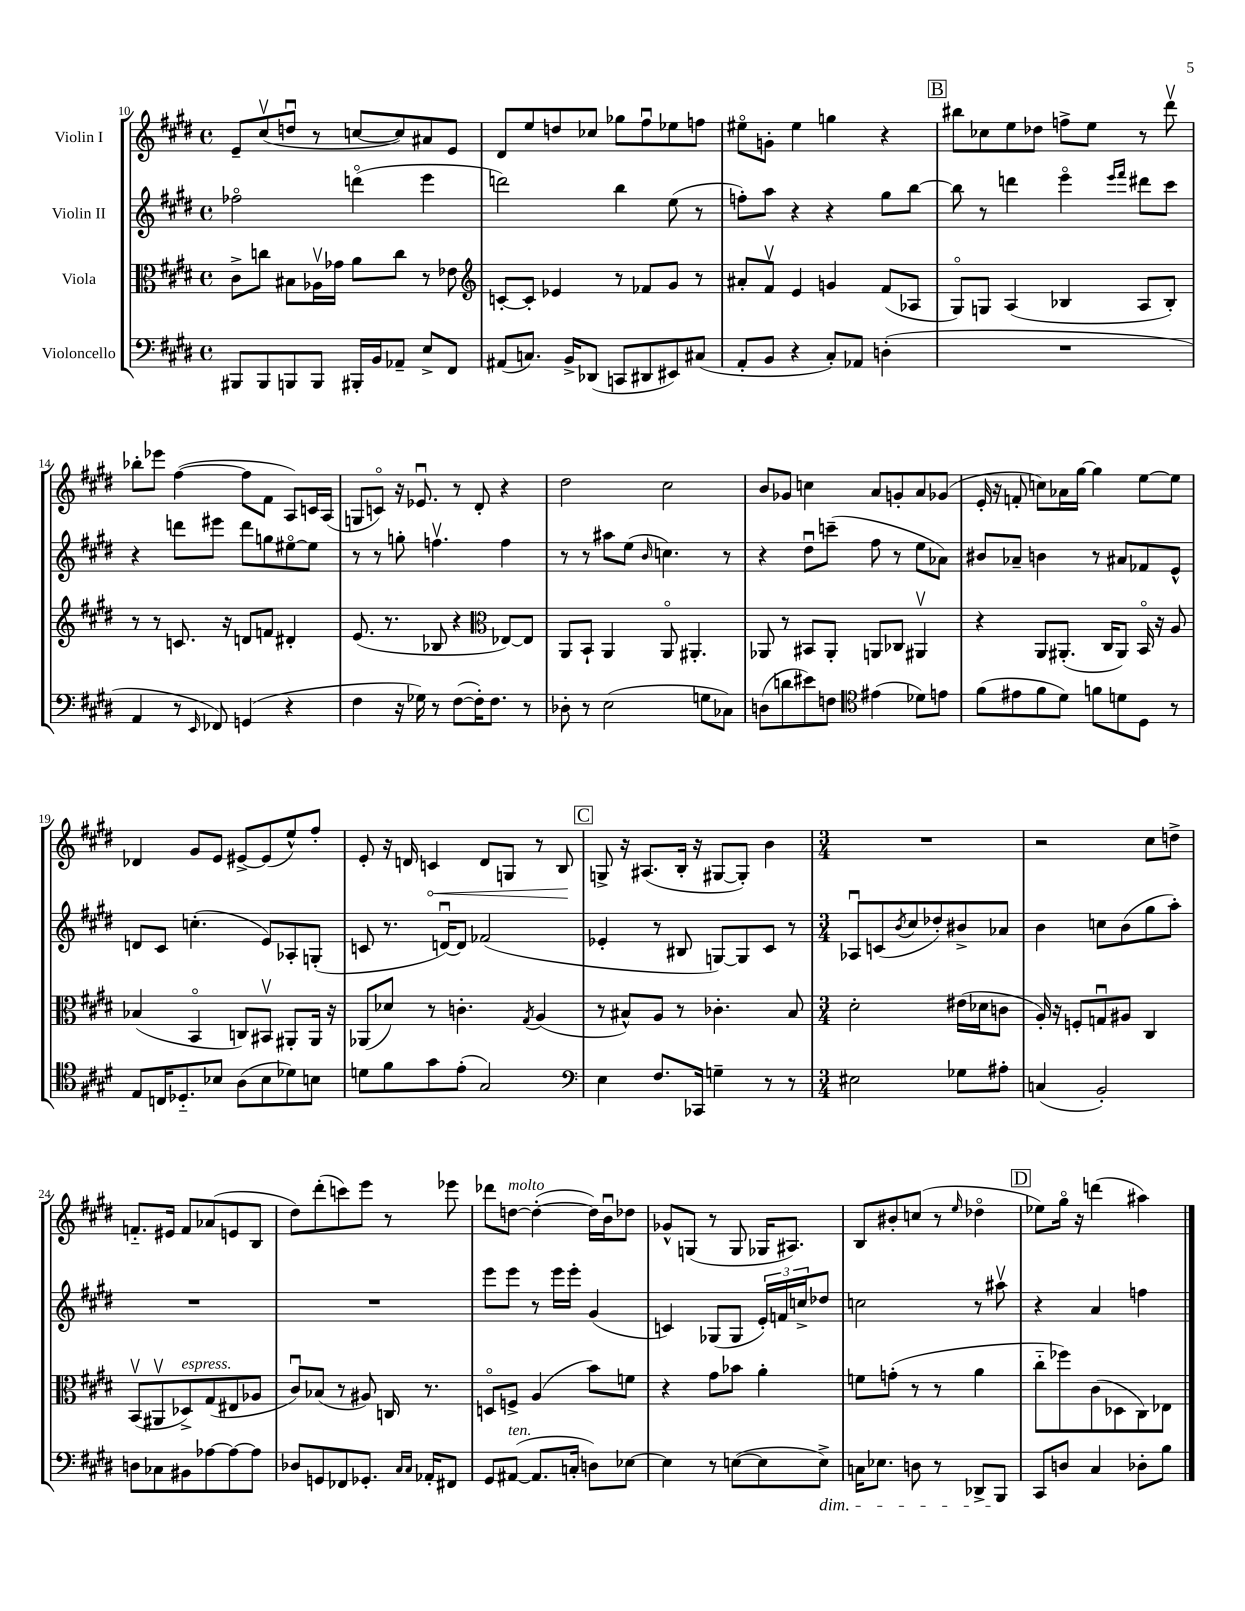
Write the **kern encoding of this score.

**kern	**kern	**kern	**kern
*staff4	*staff3	*staff2	*staff1
*clefF4	*clefC3	*clefG2	*clefG2
*k[f#c#g#d#]	*k[f#c#g#d#]	*k[f#c#g#d#]	*k[f#c#g#d#]
*M4/4	*M4/4	*M4/4	*M4/4
*met(c)	*met(c)	*met(c)	*met(c)
8BBB#/L	8c#^\L	2ff-o\	8e~/L
8BBB#/	8cc\J	.	(8cc#v/
8BBB/	8B#\L	.	8ddu/J
8BBB/J	16A-v\L	.	8r
.	16g-\JJ	.	.
16BBB#'/LL	8a\L	(4dddo\	[8cc/L
16BB/J	.	.	.
8AA-~/J	8cc\J	.	8cc/])
8E^/L	8r	4eee\	8a#/
8FF#/J	8e-\	.	8e/J
=	=	=	=
*	*clefG2	*	*
(8AA#/L	[8c'/L	2ddd\)	8d#/L
8.C/J)	8c'/]J	.	8ee/
.	4e-/	.	8dd/
16BB^/LK	.	.	.
(8DD-/J	.	.	8cc-/J
8CC/L	8r	4bb\	8gg-\L
8DD#/	8f-/L	.	8ff#u\
8EE#/)	8g#/J	(8ee\	8ee-\
(8C#/J	8r	8r	8ff\J
=	=	=	=
8AA'/L	8a#'/L	8ff'\L)	8ee#o\L
8BB/J	8f#v/J	8aa\J	8g'\J
4r	4e/	4r	4ee#\
8C#'/L)	4g/	4r	4gg\
8AA-/J	.	.	.
(4D'\	(8f#/L	8gg#\L	4r
.	8A-/J	[8bb\J	.
=	=	=	=
1r	8G#o/L)	8bb\]	8bb#\L
.	8G/J	8r	8cc-\
.	(4A/	4ddd\	8ee\
.	.	.	8dd-\J
.	4B-/	4eeeo\	8ff^\L
.	.	.	8ee\J
.	.	16qqeee/LL	.
.	.	16qqfff#/JJ	.
.	8A/L	8ddd#\L	8r
.	8B-'/J)	8ccc#\J	8ddd#v\
=	=	=	=
4AA/	8r	4r	8bb-'\L
.	8r	.	8eee-\J
8r	8.c/	8ddd\L	([4ff#\
16qqEE/	.	.	.
8FF-/)	.	8eee#\J	.
.	16r	.	.
(4GG/	8d/L	8ddd\L	8ff#\]L
.	8f/J	8gg\	8f#\J
4r	4d#'/	[8ee#o\	8A/L)
.	.	8ee#\]J	16c/L
.	.	.	(16A/JJ
=	=	=	=
4F#\	(8.e/	8r	8G/L
.	.	8r	8co/J)
.	8.r	.	.
16r	.	8gg'\	16r
16G-\)	.	.	8.e-u/
8r	8B-/	4.ffv\	.
([8F#\L	4r	.	8r
16F#'\]K)	.	.	8d#'/
8.F#\J	.	.	.
*	*clefC3	*	*
.	[8E-/L)	4ff\	4r
8r	8E-/]J	.	.
=	=	=	=
8D-'\	8AA/L	8r	2dd#\
8r	8BB`/J	8r	.
(2E\	4AA/	8aa#\L	.
.	.	(8ee\J	.
.	.	16qqb/	.
.	8AAo/	4.cc\)	2cc#\
.	4.AA#'/	.	.
8G\L	.	.	.
8C-\J)	.	8r	.
=	=	=	=
(8D\L	8AA-/	4r	8b/L
8d\	8r	.	8g-/J
8e#\)	8BB#/L	8dd#u\L	4cc\
8F\J	8AA-'/J	(8ccc~\J	.
*clefC4	*	*	*
(4e#\	8AA/L	8ff#\	8a/L
.	8C-/J	8r	8g'/
8d-\L)	4AA#v/	8ee\L	8a/
8e\J	.	8a-\J)	(8g-/J
=	=	=	=
(8f#\L	4r	8b#/L	16e'/
.	.	.	16r
8e#\	.	8a-~/J	8f'/
8f#\	8AA/L	4b\	8cc\L)
8d#\J)	(8.AA#'/J	.	16a-\L
.	.	.	[16gg#\JJ
8f\L	.	8r	4gg#\]
.	16C#/LK	.	.
8d\	8AA#/J)	8a#/L	.
8D#\J	16BBo/	8f-/	[8ee\L
.	16r	.	.
8r	8A/	8e^^/J	8ee\]J
=	=	=	=
8E/L	(4B-/	8d/L	4d-/
16C/K	.	8c#/J	.
8.D-'~/	.	.	.
.	4BBo/	(4.cc'\	8g#/L
8B-/J	.	.	8e/J
(8A\L	8C/L)	.	[8e#^/L
8B-\	8BB#v/J	8e/L)	(8e#/]
8d-\)	8AA#'/L	8A-'/	8ee^^/)
8B\J	16AA#/Jk	(8G'/J	8ff#'/J
.	16r	.	.
=	=	=	=
8d\L	(8AA-/L	8c/	8e'/
8f#\	8d-/J)	8.r	16r
.	.	.	16d/
8g#\	8r	.	4c/
.	.	[16du/LK)	.
(8e'\J	4.c'\	8d/]J	.
2G#/)	.	(2f-/	8d/L
.	.	.	8G/J
.	8qG#/	.	.
.	(4A/	.	8r
.	.	.	8B/
=	=	=	=
*clefF4	*	*	*
4E\	8r	4e-'/	8G^/
.	8B#^^/L)	.	16r
.	.	.	(8.A#/L
8.F#/L	8A/J	8r	.
.	8r	8B#/	16B'/Jk
16CC-/Jk	.	.	16r
4G~\	4.c-'\	[8G/L)	[8G#/L
.	.	8G/]	8G#'/]J)
8r	.	8c#/J	4b\
8r	8B#/	8r	.
=	=	=	=
*M3/4	*M3/4	*M3/4	*M3/4
2E#\	2d#'\	8A-u/L	2.r
.	.	(8c/	.
.	.	8qb/	.
.	.	8cc#/	.
.	.	8dd-'/)	.
8G-\L	(16e#\LL	8b#^/	.
.	16d-\J	.	.
8A#'\J	8c\J	8a-/J	.
=	=	=	=
(4C/	16A'/)	4b\	2r
.	16r	.	.
.	8F'/L	.	.
2BB'/)	8Gu/	8cc\L	.
.	8A#/J	(8b\	.
.	4C#/	8gg#\	8cc#\L
.	.	8aa'\J)	8dd^\J
=	=	=	=
8D\L	(8BBv/L	2.r	8.f'~/L
8C-\	8AA#v/	.	.
.	.	.	16e#/Jk
8BB#\	8D-^/)	.	8f/L
[8A-\	(8G#/	.	(8a-/
8A-\_	8E#/	.	8e/
8A-\]J	8A-/J	.	8B/J
=	=	=	=
8D-/L	8c#u/L)	2.r	8dd#\L)
8GG/	(8B-/J	.	(8ddd#'\
8FF-/	8r	.	8ccc\)
8.GG-'/J	8A#/)	.	8eee\J
.	16C/	.	8r
16qqC#/LL	.	.	.
16qqC#/JJ	.	.	.
16AA-'/LK	8.r	.	.
8FF#/J	.	.	8eee-\
=	=	=	=
8GG#/L	8Do/L	8eee\L	8ddd-\L
([8AA#/J	8F^/J	8eee\J	[8dd\J
8.AA#/]L	(4A/	8r	(4dd'\_
.	.	16eee\LL	.
16C'/Jk	.	16eee'\JJ	.
8D\L)	8b\L)	(4g#/	16dd\]LL)
.	.	.	16bu\J
[8E-\J	8f\J	.	8dd-\J
=	=	=	=
4E-\]	4r	4c/)	8g-^^/L
.	.	.	(8G/J
8r	8g#\L	(8G-/L	8r
([8E\L	8b-\J	8G-/J	8G/
8E\]	4a'\	24e'/LL)	16G-/LK
.	.	24f/	.
.	.	.	8.A#/J)
.	.	24cc^/J	.
8E^\J)	.	8dd-/J	.
=	=	=	=
16C\LK	8f\L	2cc\	8B/L
8.E-\J	.	.	.
.	(8g'\J	.	8b#'/
8D\	8r	.	(8cc/J
8r	8r	.	8r
.	.	.	16qqee/
8DD-^/L	4a\	8r	4dd-o\
8BBB/J	.	8aa#v\	.
=	=	=	=
8CC#/L	8cc#'~\L	4r	8ee-\L)
8D/J	8ff-\)	.	16gg#o\Jk
.	.	.	16r
4C#/	(8c#\	4a/	(4ddd\
.	8D-\	.	.
8D-'\L	8C#\)	4ff\	4aa#\)
8B\J	8E-\J	.	.
==	==	==	==
*-	*-	*-	*-
